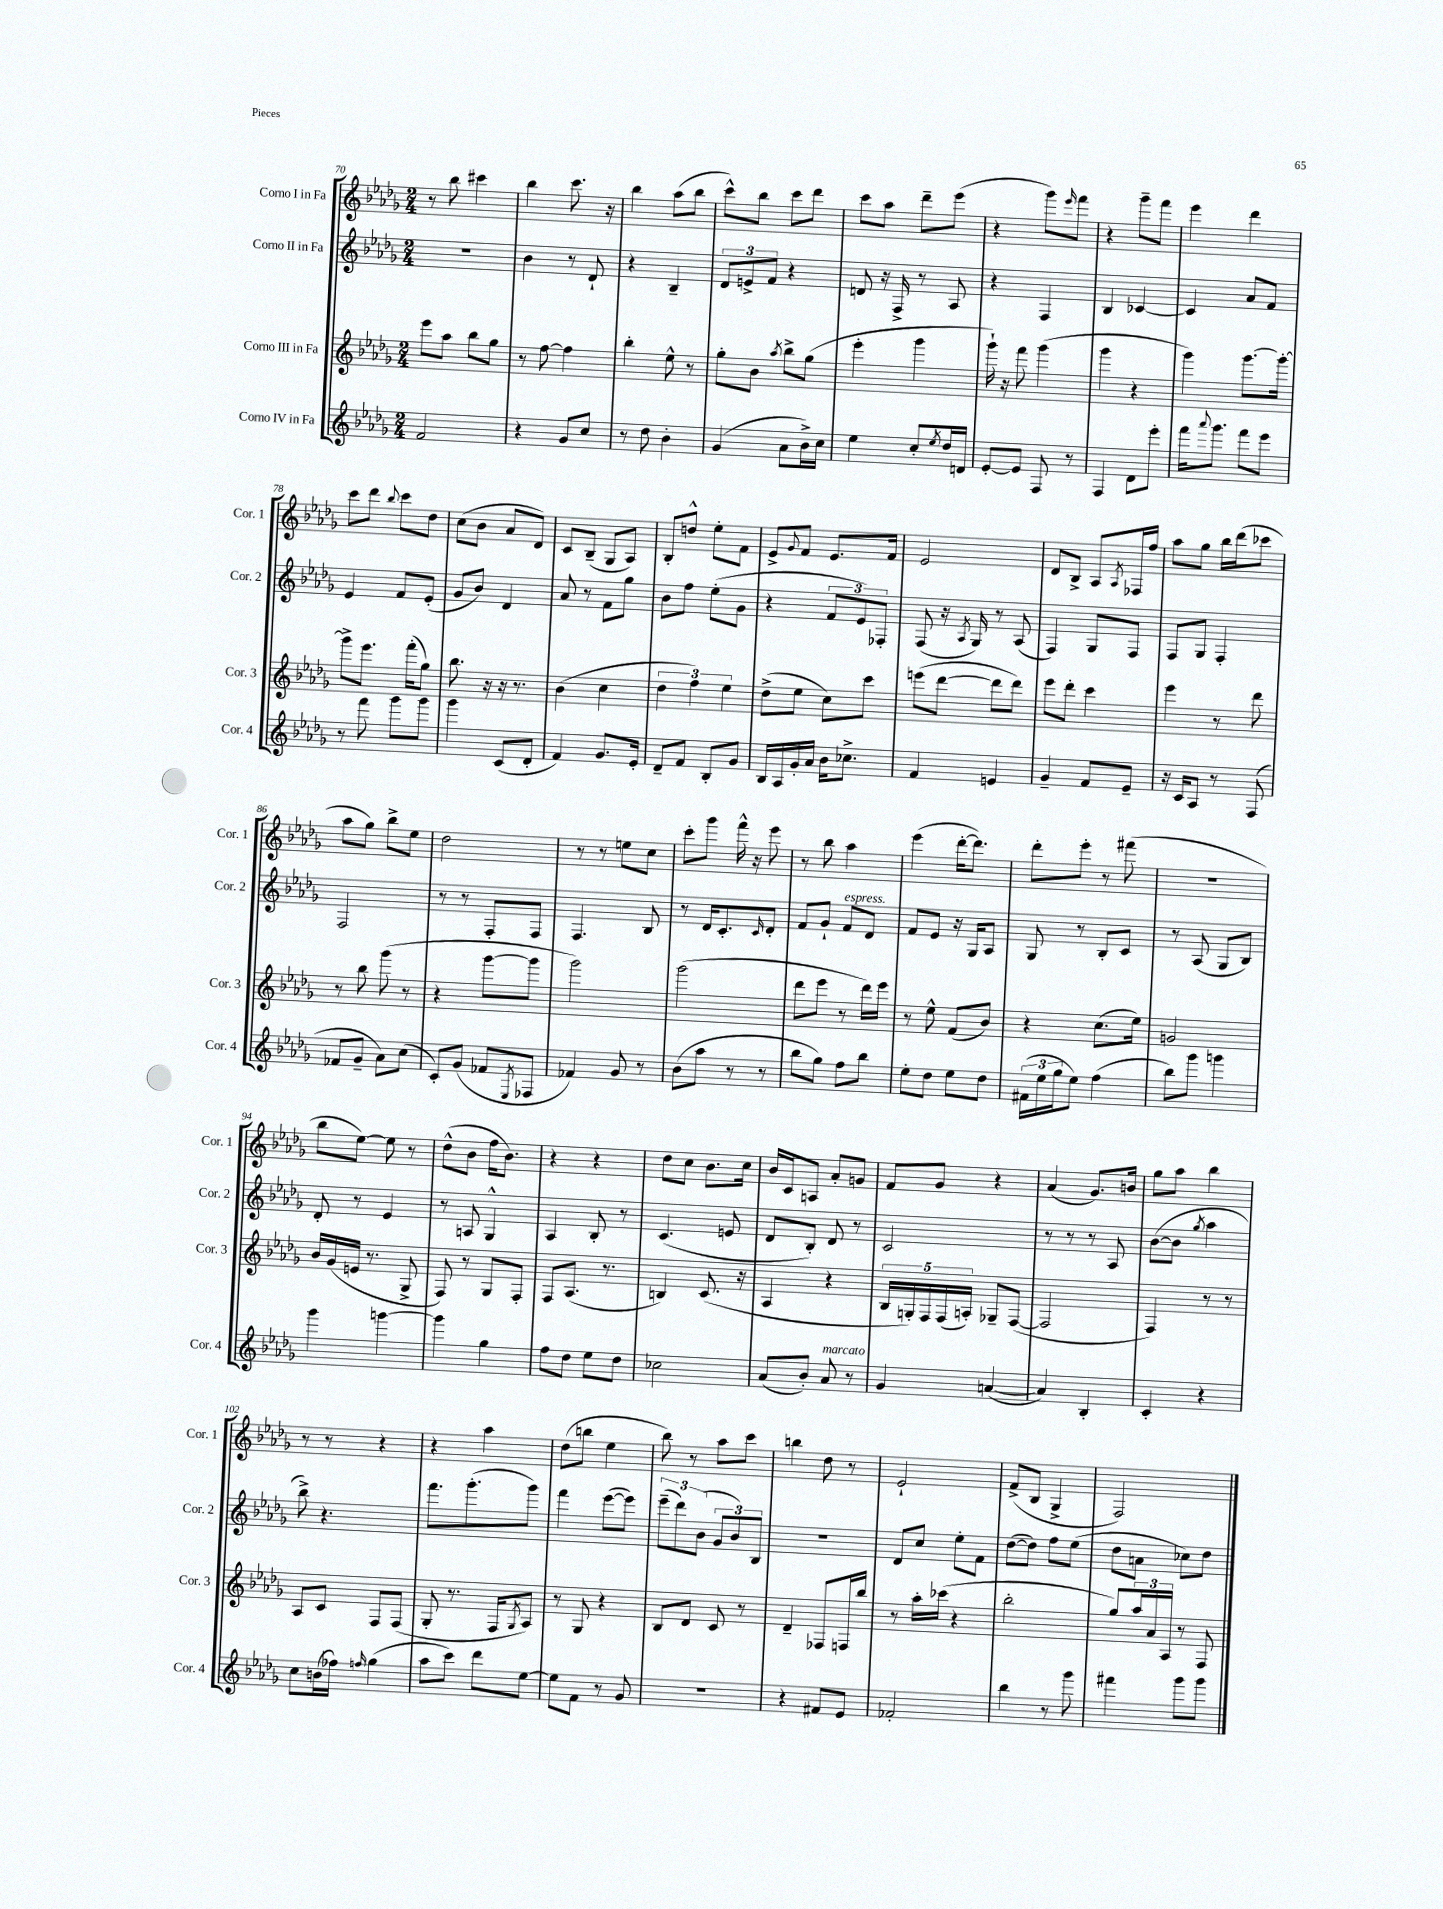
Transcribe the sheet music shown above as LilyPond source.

<<
\new StaffGroup <<
\new Staff = "s0" \with { instrumentName = "Corno I in Fa" shortInstrumentName = "Cor. 1" } {
    \clef treble \key des \major \numericTimeSignature \time 2/4
    r8 bes''8 cis'''4 |
    bes''4 c'''8. r16 |
    bes''4 aes''8( bes''8 |
    c'''8-^) bes''8 c'''8 des'''8 |
    c'''8 aes''8 des'''8-- ees'''8( |
    r4 ges'''8) \grace { ees'''16 } f'''8 |
    r4 ges'''8-- f'''8 |
    ees'''4 des'''4 |
    c'''8 des'''8 \appoggiatura { bes''8 } c'''8 des''8 |
    c''8( bes'8 aes'8 des'8) |
    c'8 bes8--( ges8 aes8) |
    bes8-. d''8-^ ees''8-. f'8 |
    ees'8-> \appoggiatura { ges'8 } f'8 ees'8. f'16 |
    ees'2 |
    des'8 bes8-> aes8 \acciaccatura { aes8 } fes16 f''16 |
    aes''8 ges''8 bes''16 des'''16( ces'''8 |
    aes''8 ges''8) bes''8-> ees''8 |
    des''2 |
    r8 r8 e''8 c''8 |
    c'''8-. ges'''8 f'''16-^ r16 ees'''8 |
    r8 bes''8 aes''4 |
    ees'''4( des'''16~-. des'''8.) |
    des'''8-. ees'''8-. r8 fis'''8( |
    R2 |
    bes''8 ees''8~) ees''8 r8 |
    des''8-^( bes'8 f''16 bes'8.) |
    r4 r4 |
    des''8 c''8 bes'8. c''16 |
    bes'16 c'16 a8 aes'8-. g'8 |
    f'8 ges'8 r4 |
    aes'4( ges'8.) b'16 |
    ges''8 aes''8 bes''4 |
    r8 r8 r4 |
    r4 aes''4 |
    des''8( b''8 ees''4 |
    bes''8) r8 aes''8 c'''8 |
    b''4 des''8 r8 |
    ees'2-! |
    f'8->( bes8 ges4-> |
    f2) \bar "|." |
}
\new Staff = "s1" \with { instrumentName = "Corno II in Fa" shortInstrumentName = "Cor. 2" } {
    \clef treble \key des \major \numericTimeSignature \time 2/4
    R2 |
    bes'4 r8 des'8-! |
    r4 bes4-- |
    \tuplet 3/2 { des'8 e'8-> f'8 } r4 |
    d'8 r16 f16-> r8 aes8 |
    r4 f4 |
    bes4 ces'4~ |
    ces'4 aes'8 f'8 |
    ees'4 f'8 ees'8-.( |
    ges'8 bes'8) des'4 |
    aes'8 r8 f'8 ges''8 |
    bes'8 f''8 ees''8-.( ges'8 |
    r4 \tuplet 3/2 { f'8 ees'8) fes8-. } |
    f8( r16 \acciaccatura { aes8 } ges16) r8 aes8( |
    f4) ges8 f8 |
    f8 ges8 f4-. |
    f2 |
    r8 r8 f8-. f8 |
    f4. bes8 |
    r8 des'16 c'8.-. \grace { c'16 } des'8-. |
    f'8 ges'8-! f'8^\markup { \italic "espress." } des'8 |
    f'8 ees'8 r16 ges16 aes8 |
    ges8 r8 bes8-. c'8 |
    r8 aes8( ges8 bes8) |
    des'8-. r8 ees'4 |
    r8 a8 ges4-^ |
    aes4 bes8-. r8 |
    c'4.( e'8 |
    des'8 bes8-.) des'8 r8 |
    c'2 |
    r8 r8 r8 aes8 |
    bes'8~( bes'8 \acciaccatura { ges''8 } aes''4 |
    bes''8->) r4. |
    f'''8. ges'''8.-.( ges'''8) |
    f'''4 ees'''8~( ees'''8) |
    \tuplet 3/2 { ees'''8--( des'''8) bes'8( } \tuplet 3/2 { ges'8 bes'8) bes8 } |
    r2 |
    des'8 c''8 ees''8-. f'8 |
    des''8~( des''8) f''8 ees''8( |
    des''8 a'8 ces''8) des''8 \bar "|." |
}
\new Staff = "s2" \with { instrumentName = "Corno III in Fa" shortInstrumentName = "Cor. 3" } {
    \clef treble \key des \major \numericTimeSignature \time 2/4
    ees'''8 aes''8 bes''8 ges''8 |
    r8 f''8~ f''4 |
    bes''4-. ees''8-^ r8 |
    ges''8-. bes'8 \acciaccatura { aes''8 } bes''8-> ges''8( |
    ees'''4-. ges'''4 |
    ges'''16-!) r16 f'''8 ges'''4( |
    ges'''4 r4 |
    ges'''4) ges'''8.~ ges'''16~-. |
    ges'''8-> ees'''8. f'''16-.( ges''8) |
    bes''8. r16 r16 r8. |
    bes'4( c''4 |
    \tuplet 3/2 { des''4 f''4) ees''4 } |
    des''8->( ees''8 c''8) c'''8 |
    e'''8( des'''8~ des'''8 des'''8) |
    ees'''8 des'''8-. c'''4 |
    ees'''4 r8 des'''8 |
    r8 bes''8 ges'''8( r8 |
    r4 ges'''8~ ges'''8 |
    ges'''2) |
    ges'''2( |
    des'''8 ees'''8 r8 des'''16) ees'''16 |
    r8 ees''8-^ f'8( bes'8) |
    r4 c''8.( ees''16) |
    g'2 |
    bes'16 ges'16( e'16 r8. ges8-> |
    f8) r8 ges8 f8-. |
    f8 aes8.( r8. |
    b4) c'8.( r16 |
    aes4 r4 |
    \tuplet 5/4 { bes16 g16-.) f16 f16( a16-.) } ges8-- f8~( |
    f2 |
    f4) r8 r8 |
    aes8 c'8 f8 f8( |
    ges8-. r8. f16 \acciaccatura { ges8 } aes8) |
    r8 ges8 r4 |
    bes8 des'8 c'8 r8 |
    des'4-- fes8 f16 bes''16 |
    r8 aes''16-. ces'''16( r4 |
    bes''2-. |
    ges''8) \tuplet 3/2 { aes''16 aes'16 aes16 } r8 f8 \bar "|." |
}
\new Staff = "s3" \with { instrumentName = "Corno IV in Fa" shortInstrumentName = "Cor. 4" } {
    \clef treble \key des \major \numericTimeSignature \time 2/4
    f'2 |
    r4 ges'8 c''8 |
    r8 des''8 bes'4-. |
    ges'4( aes'8 bes'16->) c''16 |
    ees''4 c''8-. \acciaccatura { ees''8 } des''16 d'16 |
    ees'8~-. ees'8 f8 r8 |
    f4 des'8 ees'''8-. |
    f'''16 \appoggiatura { aes'''8 } ges'''8. f'''8 ees'''8 |
    r8 f'''8 ges'''8 ges'''8 |
    ges'''4 c'8( des'8-. |
    f'4) ges'8. ees'16-. |
    des'8-- f'8 bes8-. ges'8 |
    bes16 aes16 ges'16-. aes'16 bes'16 ces''8.-> |
    f'4 e'4 |
    ges'4-- f'8 ees'8-- |
    r16 c'16 aes8 r8 f8( |
    fes'8 ges'8-- aes'8) c''8( |
    c'8-.) ges'8( fes'8 \acciaccatura { ees8 } fes8 |
    fes'4) ges'8 r8 |
    bes'8( aes''8 r8 r8 |
    bes''8 ges''8) f''8 bes''8 |
    ees''8-. des''8 ees''8 des''8 |
    \tuplet 3/2 { fis'16( ees''16 ges''16 } ees''8) f''4( |
    bes''8) ges'''8 g'''4 |
    ges'''4 g'''4~ |
    g'''4 ges''4 |
    f''8 des''8 ees''8 des''8 |
    ces''2 |
    aes'8( bes'8-.) aes'8^\markup { \italic "marcato" } r8 |
    ges'4 a'4~( |
    a'4) bes4-. |
    c'4-. r4 |
    c''8 b'16( fes''16) \grace { f''16 } ges''4( |
    aes''8 c'''8) des'''8 ees''8~ |
    ees''8 f'8 r8 ges'8 |
    r2 |
    r4 fis'8 ees'8 |
    fes'2-. |
    bes''4 r8 ges'''8 |
    fis'''4 ges'''8 ges'''8 \bar "|." |
}
>>
>>
\layout { \context { \Score currentBarNumber = #70 } }
